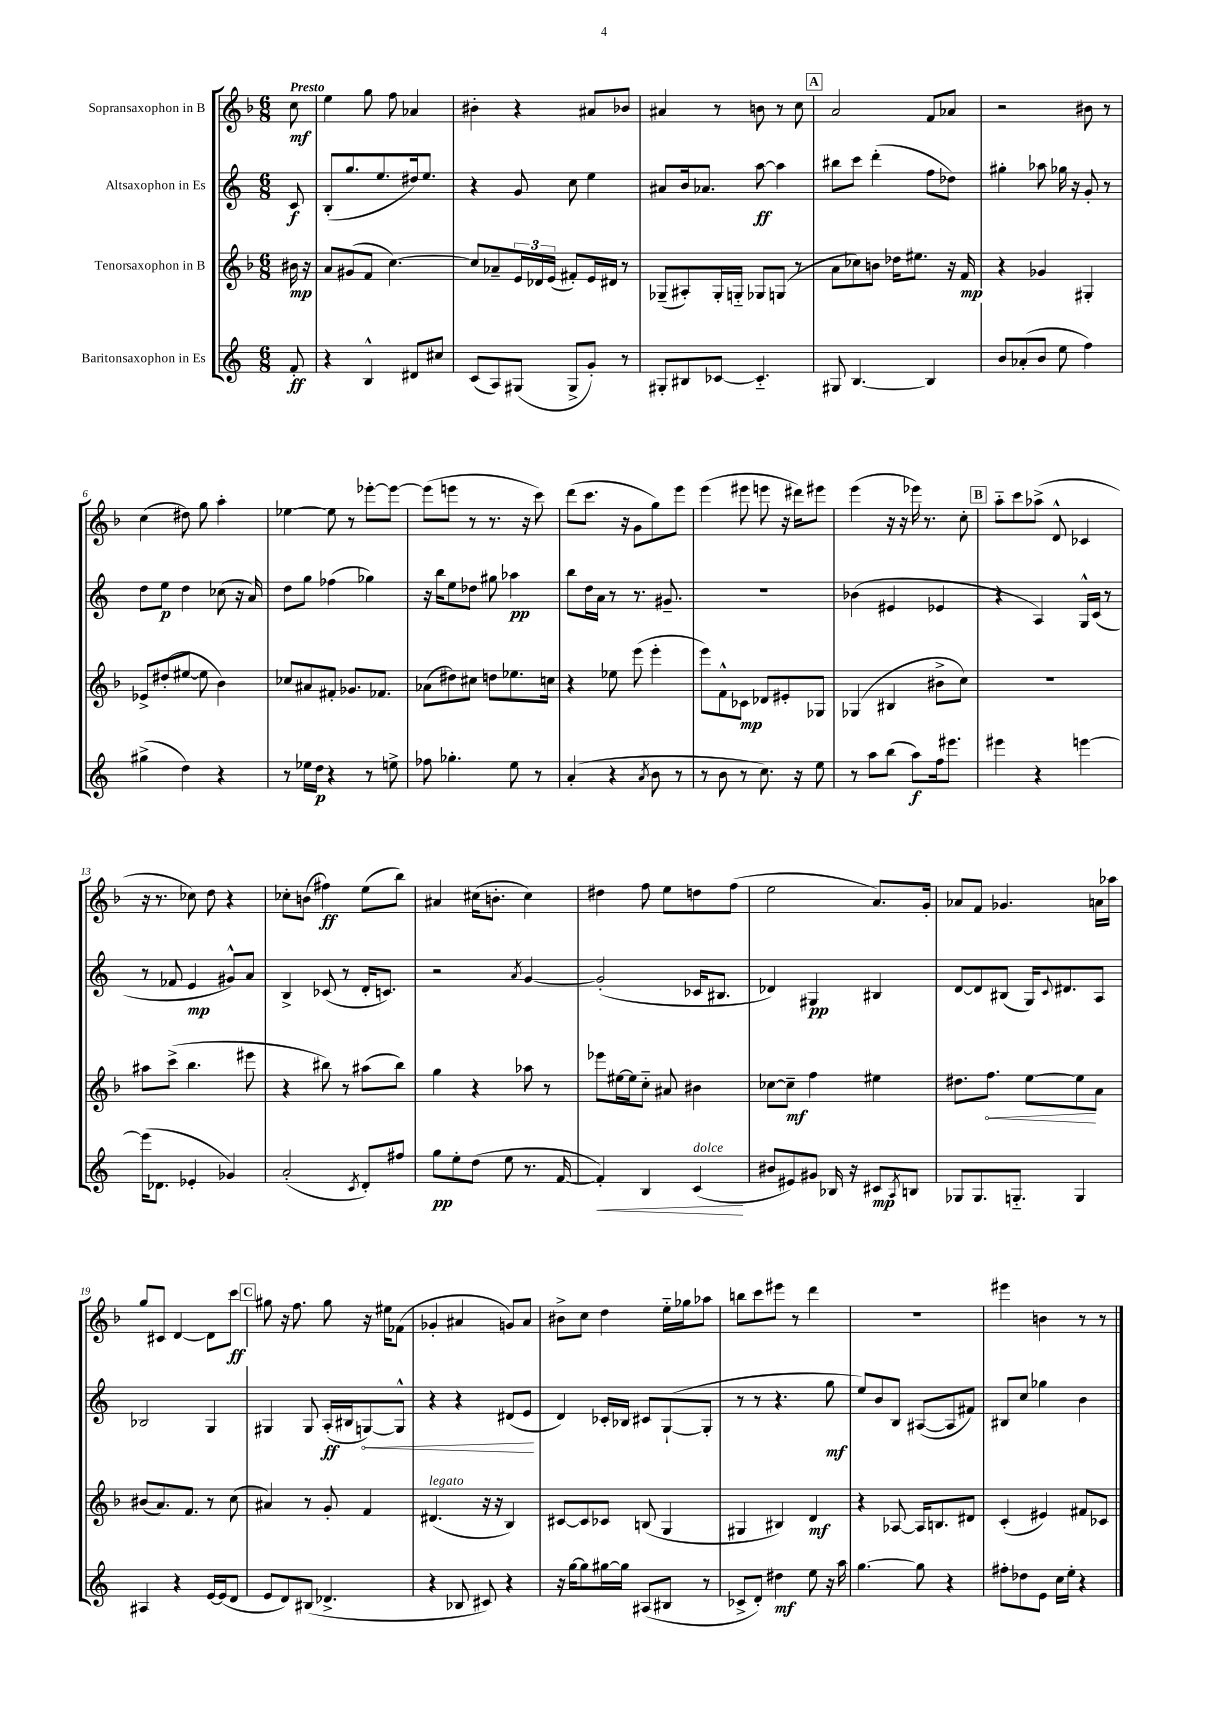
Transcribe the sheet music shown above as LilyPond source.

<<
\new StaffGroup <<
\new Staff = "s0" \with { instrumentName = "Sopransaxophon in B" } {
    \clef treble \key f \major \numericTimeSignature \time 6/8 \partial 8 \tempo "Presto"
    c''8\mf |
    e''4 g''8 f''8 aes'4 |
    bis'4-. r4 ais'8 bes'8 |
    ais'4 r8 b'8 r8 c''8 |
    \mark \markup { \box "A" } a'2 f'8 aes'8 |
    r2 bis'8 r8 |
    c''4( dis''8) g''8 a''4-. |
    ees''4~ ees''8 r8 ees'''8~-. ees'''8~ |
    ees'''8( e'''8 r8 r8. r16 c'''8) |
    d'''8( c'''8. r16 g'8 g''8) e'''8 |
    e'''4( eis'''8 e'''8 r16 dis'''16) eis'''8 |
    e'''4( r16 r16 ees'''16) r8. c''8-. |
    \mark \markup { \box "B" } a''8-_ c'''8 aes''8->( d'8-^ ces'4 |
    r16 r8. ces''8) d''8 r4 |
    ces''8-. b'8( fis''4\ff) e''8( bes''8) |
    ais'4 cis''16( b'8.-. cis''4) |
    dis''4 f''8 e''8 d''8 f''8( |
    e''2 a'8.) g'16-. |
    aes'8 f'8 ges'4. a'16 aes''16 |
    g''8 cis'8 d'4~ d'8 c'''8\ff |
    \mark \markup { \box "C" } gis''8 r16 f''8. gis''8 r16 eis''16 fes'8( |
    ges'4-. ais'4 g'8) ais'8 |
    bis'8-> c''8 d''4 e''16-_ ges''16 aes''8 |
    b''8 c'''8 eis'''8 r8 d'''4 |
    R2. |
    eis'''4 b'4 r8 r8 \bar "|." |
}
\new Staff = "s1" \with { instrumentName = "Altsaxophon in Es" } {
    \clef treble \key c \major \numericTimeSignature \time 6/8 \partial 8
    c'8\f |
    b8-.( g''8. e''8. dis''16) e''8. |
    r4 g'8 c''8 e''4 |
    ais'8 b'16 aes'8. a''8~\ff a''4 |
    \mark \markup { \box "A" } bis''8 c'''8 d'''4-.( f''8 des''8) |
    gis''4-. aes''8 ges''16 r16 g'8-. r8 |
    d''8 e''8\p d''4 ces''8( r16 a'16) |
    d''8 g''8 fes''4( ges''4) |
    r16 b''16 e''8 des''8 gis''8 aes''4\pp |
    b''8 d''16 a'16 r8 r8. gis'8.-- |
    R2. |
    bes'4( eis'4 ees'4 |
    \mark \markup { \box "B" } r4 a4) g16-^ c'16( r8 |
    r8 fes'8 e'4\mp gis'8-^) a'8 |
    b4-> ces'8( r8 d'16-. c'8.) |
    r2 \acciaccatura { a'8 } g'4~ |
    g'2-.( ces'16 bis8. |
    des'4) gis4\pp bis4 |
    d'8~ d'8 bis8( g16) \appoggiatura { c'8 } dis'8. a8 |
    bes2 g4 |
    \mark \markup { \box "C" } gis4 gis8 a16-.\ff( bis16 \once \override Hairpin.circled-tip = ##t g8~\<) g8-^ |
    r4 r4 dis'8( e'8\! |
    d'4) ces'16-. bes16 cis'8 g8~-!( g8-. |
    r8 r8 r4. g''8\mf |
    e''8) b'8 b8 ais8~( ais8 fis'8) |
    bis8 c''8 ges''4 b'4 \bar "|." |
}
\new Staff = "s2" \with { instrumentName = "Tenorsaxophon in B" } {
    \clef treble \key f \major \numericTimeSignature \time 6/8 \partial 8
    bis'16\mp r16 |
    a'8 gis'8( f'8 c''4.~) |
    c''8 aes'8-- \tuplet 3/2 { e'16 des'16 e'16( } fis'8-.) e'16 dis'16 r8 |
    ges8--( ais8-.) ges16-. g16-_ ges8 g8( r8 |
    \mark \markup { \box "A" } a'8 ces''8) b'8 des''16 eis''8. r16 f'16\mp |
    r4 ges'4 gis4-. |
    ees'8-> dis''8-.( eis''8~ eis''8 bes'4) |
    ces''8 ais'8 fis'8-. ges'8. fes'8. |
    aes'8( dis''8) cis''8 d''8 ees''8. c''16 |
    r4 ees''8 e'''8( e'''4-. |
    e'''8) f'8-^ ces'8\mp des'8 eis'8-. ges8 |
    ges4( bis4 bis'8-> c''8) |
    \mark \markup { \box "B" } R2. |
    ais''8 c'''8->( bes''4. eis'''8 |
    r4 bis''8) r8 ais''8( bis''8) |
    g''4 r4 aes''8 r8 |
    ees'''8 eis''16~ eis''16 c''8-_ ais'8 bis'4 |
    ces''8~ ces''8--\mf f''4 eis''4 |
    dis''8. \once \override Hairpin.circled-tip = ##t f''8.\< e''8~ e''8\! a'8 |
    bis'8( a'8.) f'8. r8 c''8( |
    \mark \markup { \box "C" } ais'4) r8 g'8-. f'4 |
    dis'4.^\markup { \italic "legato" }( r16 r16 bes4) |
    cis'8~ cis'8 ces'8 b8( g4 |
    gis4 bis4) d'4\mf |
    r4 aes8~ aes16 b8. dis'8 |
    c'4-.( eis'4) fis'8 ces'8 \bar "|." |
}
\new Staff = "s3" \with { instrumentName = "Baritonsaxophon in Es" } {
    \clef treble \key c \major \numericTimeSignature \time 6/8 \partial 8
    f'8-.\ff |
    r4 b4-^ dis'8 cis''8 |
    c'8( a8) gis8( gis8-> g'8-.) r8 |
    gis8-. bis8 ces'8~ ces'4.-_ |
    \mark \markup { \box "A" } gis8 b4.~ b4 |
    b'8 aes'8-.( b'8 e''8 f''4) |
    gis''4->( d''4) r4 |
    r8 ees''16 d''16\p r4 r8 e''8-> |
    fes''8 ges''4.-. e''8 r8 |
    a'4-.( r4 \acciaccatura { a'8 } b'8 r8 |
    r8 b'8 r8 c''8.) r16 e''8 |
    r8 a''8 b''8( a''8\f) f''16 eis'''8. |
    \mark \markup { \box "B" } eis'''4 r4 e'''4~ |
    e'''16( des'8. ees'4-. ges'4) |
    a'2-.( \acciaccatura { c'8 } d'8-.) fis''8 |
    g''8\pp e''8-. d''8( e''8 r8. f'16~ |
    f'4-.\<) b4 c'4\!^\markup { \italic "dolce" }( |
    bis'8 eis'8) gis'8 bes16 r16 cis'8\mp \acciaccatura { a8 } b8 |
    ges8 ges8. g8.-_ g4 |
    ais4 r4 e'16~ e'16( d'8 |
    \mark \markup { \box "C" } e'8 d'8) bis8( des'4.-> |
    r4 bes8 cis'8) r4 |
    r16 g''16~ g''8 gis''16~ gis''16 ais8( bis8 r8 |
    ces'8-> d'8-.) dis''4\mf e''8 r16 a''16 |
    g''4.~ g''8 r4 |
    fis''8-. des''8 e'8 c''16 e''16-. r4 \bar "|." |
}
>>
>>
